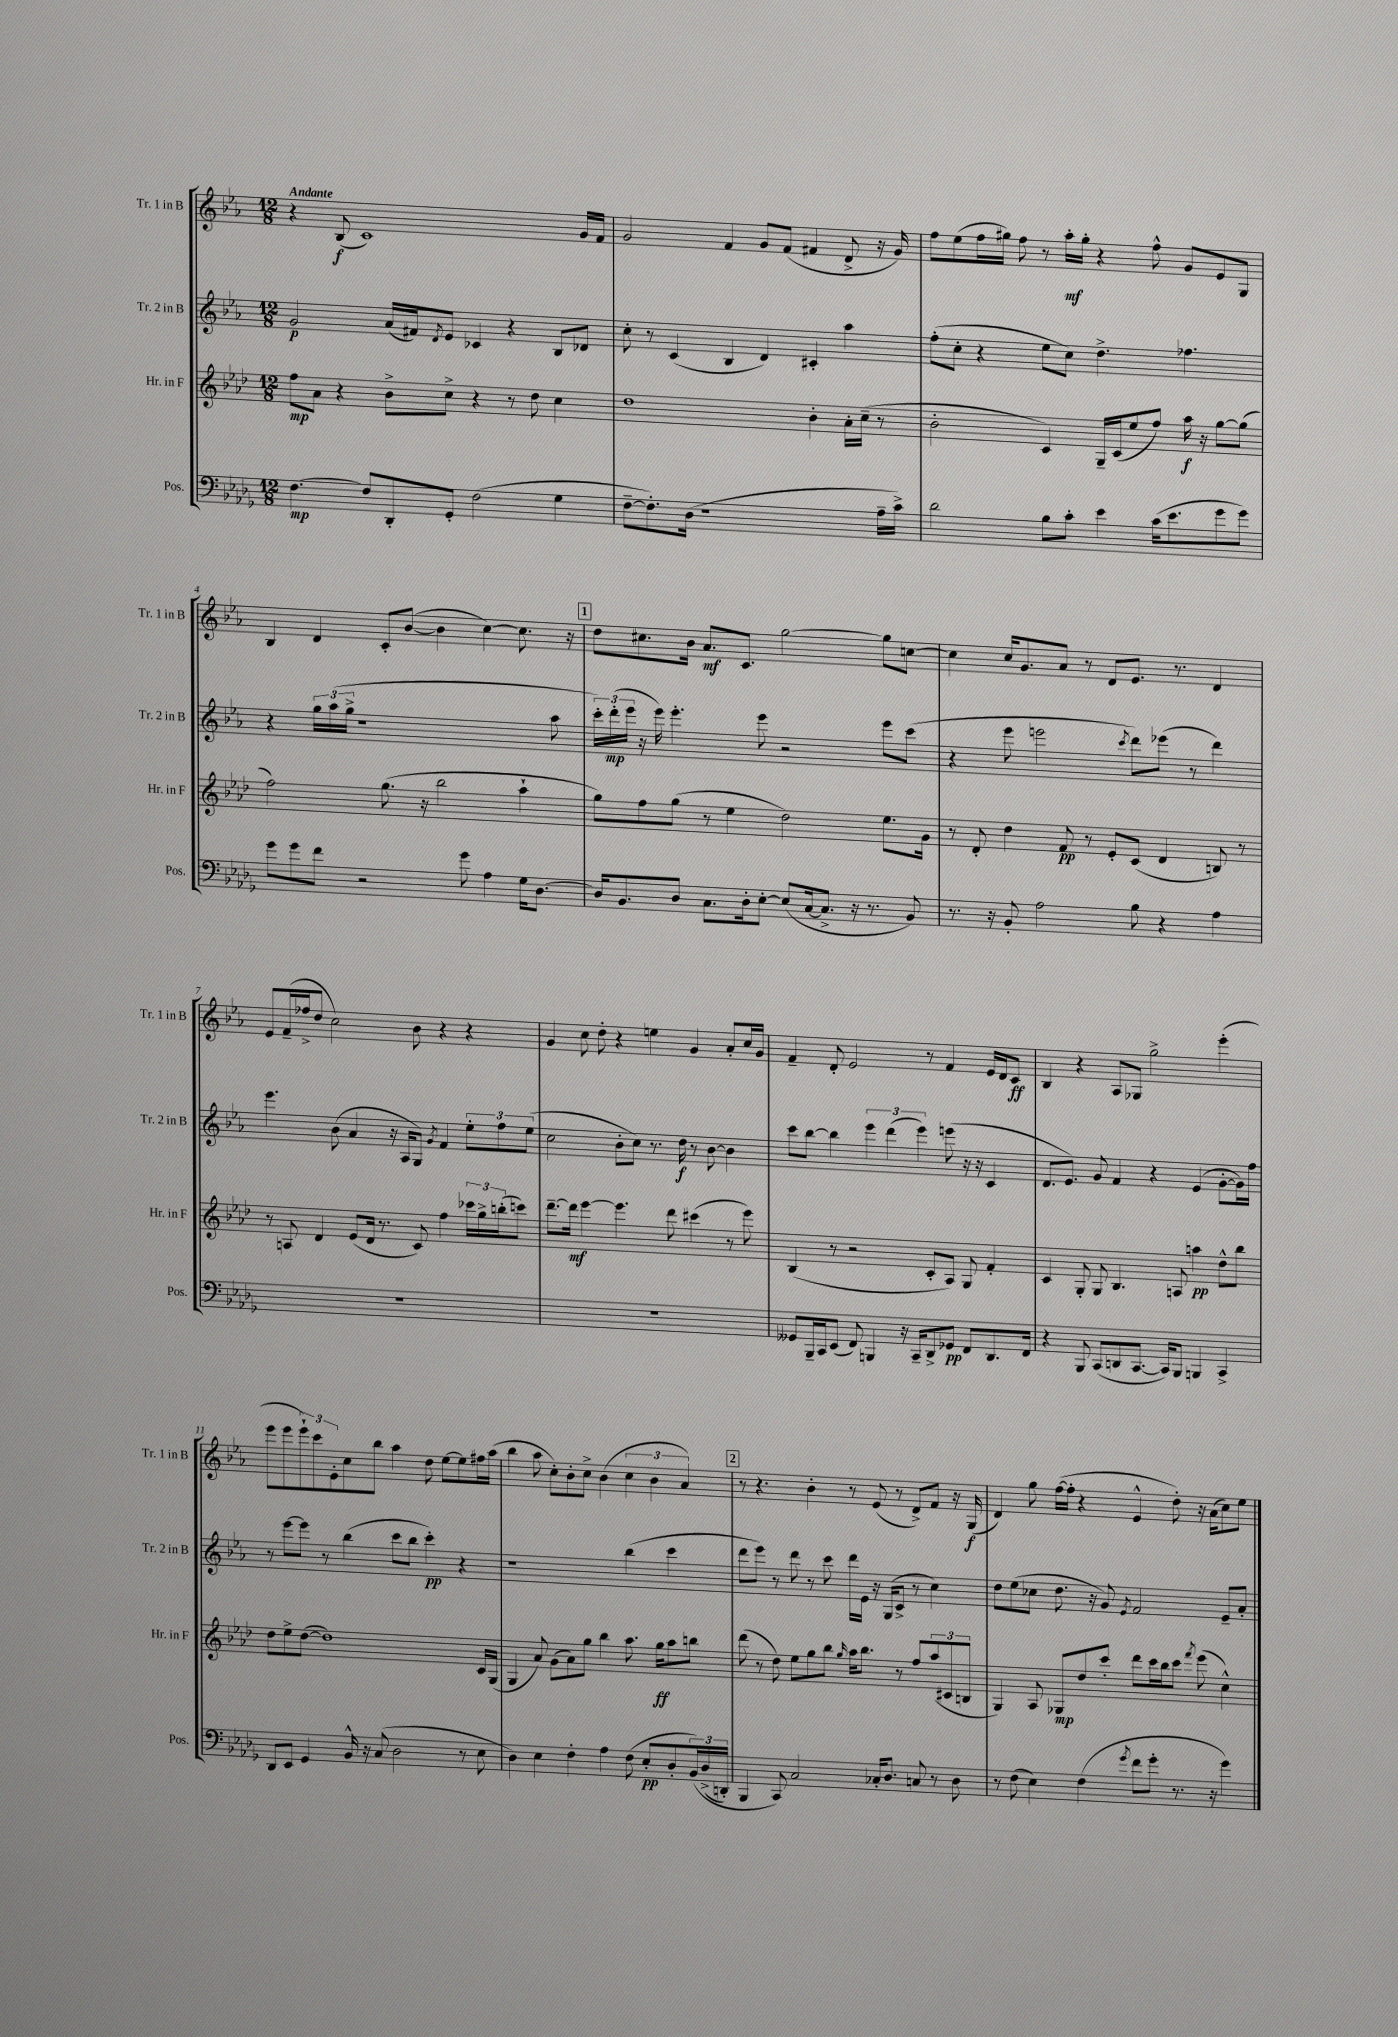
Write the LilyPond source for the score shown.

<<
\new StaffGroup <<
\new Staff = "s0" \with { instrumentName = "Tr. 1 in B" shortInstrumentName = "Tr. 1 in B" } {
    \clef treble \key ees \major \numericTimeSignature \time 12/8 \tempo "Andante"
    r4 bes8\f( c'1) g'16 f'16 |
    g'2 f'4 g'8 f'8( fis'4 d'8-> r16 g'16) |
    f''8 ees''8( f''16 gis''16) f''8 r8 aes''16-.\mf gis''16-. r4 f''8-^ g'8 ees'8 g8 |
    bes4 d'4 c'8-. bes'8~( bes'4 c''4~) c''8. r16 |
    \mark \markup { \box "1" } d''8 cis''8. bes'16 aes'8.\mf c'8. g''2~ g''8 c''8~ |
    c''4 c''16 g'8. aes'8 r8 d'8 ees'8. r8. d'4 |
    ees'8 f'16--( fes''16-> d''8 c''2) bes'8 r4 r4 |
    g'4 c''8 d''8-. r4 e''4 g'4 aes'8-. c''16 g'16 |
    f'4-- d'8-. ees'2 r8 f'4 ees'16 d'16 c'8\ff |
    bes4 r4 aes8 ges8 g''2-> ees'''4-.( |
    ees'''8 ees'''8 \tuplet 3/2 { ees'''8-!) c'''8 ees'8-. } c''8 bes''8 aes''4 d''8 ees''8~ ees''8 fis''16 aes''16( |
    bes''4 aes''8 c''8-.) bes'8-. c''8-> bes'4( \tuplet 3/2 { c''4 bes'4 aes'4) } |
    \mark \markup { \box "2" } r8 r4. bes'4-. r8 ees'8( r8 d'8->) f'8 r16 g16\f( |
    d'4) g''8 f''16~( f''16-. r4 ees'4-^ d''8-.) r16 aes'16( c''8) ees''8 \bar "|." |
}
\new Staff = "s1" \with { instrumentName = "Tr. 2 in B" shortInstrumentName = "Tr. 2 in B" } {
    \clef treble \key ees \major \numericTimeSignature \time 12/8
    g'2\p aes'16( fis'16) \acciaccatura { d'8 } ees'8 ces'4 r4 bes8 des'8 |
    c''8-. r8 c'4( bes4 d'4) cis'4-. aes''4 |
    f''8-.( c''8-. r4 ees''8 c''8) d''4.-> fes''4. |
    r4 \tuplet 3/2 { g''16 aes''16( g''16-> } r1 aes''8 |
    \mark \markup { \box "1" } \tuplet 3/2 { c'''16-.) d'''16-.\mp( ees'''16 } r16 ees'''16) ees'''4.-. ees'''8 r2 ees'''8 c'''8( |
    r4 ees'''8 e'''2 \acciaccatura { c'''8 } d'''8) ees'''8( r8 d'''4) |
    ees'''4. bes'8( aes'4 r16 aes16 g8) \acciaccatura { g'8 } f'4 \tuplet 3/2 { ees''8-. f''8 ees''8( } |
    c''2 bes'8-. c''8) r8. d''16\f r8 bes'8~ bes'4 |
    c'''8 bes''8~ bes''4 \tuplet 3/2 { ees'''4 d'''4( ees'''4) } e'''8( r16 r16 c'4 |
    d'8. ees'8.) g'8 f'4 r4 ees'4( g'8~-. g'16) f''16 |
    r8 ees'''8~ ees'''8 r8 bes''4( c'''8 bes''8 c'''4-.\pp) r4 |
    r1 bes''4( c'''4 |
    \mark \markup { \box "2" } d'''8 ees'''8) r8 d'''8 r8 c'''8 d'''16 ees'16 r16 g16( c'8-> r8 c''4) |
    d''8 ees''8( ces''8 d''8. r16 g'8) \acciaccatura { ees'8 } f'2 ees'8-- aes'8-. \bar "|." |
}
\new Staff = "s2" \with { instrumentName = "Hr. in F" shortInstrumentName = "Hr. in F" } {
    \clef treble \key aes \major \numericTimeSignature \time 12/8
    f''8\mp aes'8 r4 bes'8-> c''8-> r4 r8 des''8 c''4 |
    des''1 bes'4-. aes'16-. c''16--( r8 |
    bes'2-. c'4) g16-- c'16( ees''8 f''8) aes''16\f r16 g''8~ g''8( |
    f''2) g''8.( r16 bes''2 aes''4-! |
    \mark \markup { \box "1" } g''8) f''8 g''8( r8 ees''4 des''2) ees''8. g'16 |
    r8 des'8-. des''4 f'8\pp r8 ees'8-. c'8( des'4 b8) r8 |
    r8 a8 des'4 ees'8( des'16 r8. c'8) f''4 \tuplet 3/2 { ces'''16 g''16-> b''16-.( } c'''8) |
    des'''8.~-- des'''16\mf ees'''4~ ees'''4. des'''8 cis'''4( r8 ees'''8) |
    bes4( r8 r2 c'8-. aes8) g8 f'4-. |
    c'4 g8-. g8 bes4. a8 a''4\pp des''8-^ bes''8 |
    des''8 ees''8-> des''8~( des''1) c'16 g16( |
    g4 aes'8) g'8( aes'8) g''8 bes''4 aes''8. g''16\ff aes''8 b''8 |
    \mark \markup { \box "2" } des'''8( r8 des''8) ees''8 g''8 bes''8 \grace { g''16 } aes''16 bes''8. r8 f''8 \tuplet 3/2 { aes''8( cis'8 b8 } |
    g4) aes8 ges8\mp des''8 c'''8-. des'''8 c'''16 bes''16 c'''8 \acciaccatura { f'''8 } ees'''8( c''4-^) \bar "|." |
}
\new Staff = "s3" \with { instrumentName = "Pos." shortInstrumentName = "Pos." } {
    \clef bass \key des \major \numericTimeSignature \time 12/8
    f4.~\mp f8 des,8-. ges,8-. f2( ges4 |
    f8~-- f8.-.) des16( r1 aes16-- c'16->) |
    des'2 bes8 c'8-. ees'4 c'16( ees'8. ges'8 ges'8) |
    ges'8 ges'8 f'8 r2 ges'8 aes4 ges16 des8.~ |
    \mark \markup { \box "1" } des16 bes,8. des8 c8. des16-. ees8~-. ees8( c16~ c8.-> r16 r8. bes,8) |
    r8. r16 bes,8-. aes2 bes8 r4 aes4 |
    R1. |
    R1. |
    geses,8 bes,,16-- c,16 ees,8( f,8) b,,4 r16 c,16-- des,8-> ges,8\pp f,8 des,8. f,16 |
    r4 bes,,8 c,8( d,8 c,8.~ c,16) bes,,8 b,,4 c,4-> |
    des,8 ees,8 ges,4 bes,16-^ r16 c8( des2 r8 ees8 |
    des4) ees4 f4-. aes4 f8( ees8-.\pp des8-. \tuplet 3/2 { bes,16)\( des16->( d,16-.) } |
    \mark \markup { \box "2" } bes,,4 c,8\) c2 ces16-. des8. c8 r8 des8 |
    r8 f8( ees4) f4( \acciaccatura { ges'8 } f'8 ges'8-. r8. r16 ges'4) \bar "|." |
}
>>
>>
